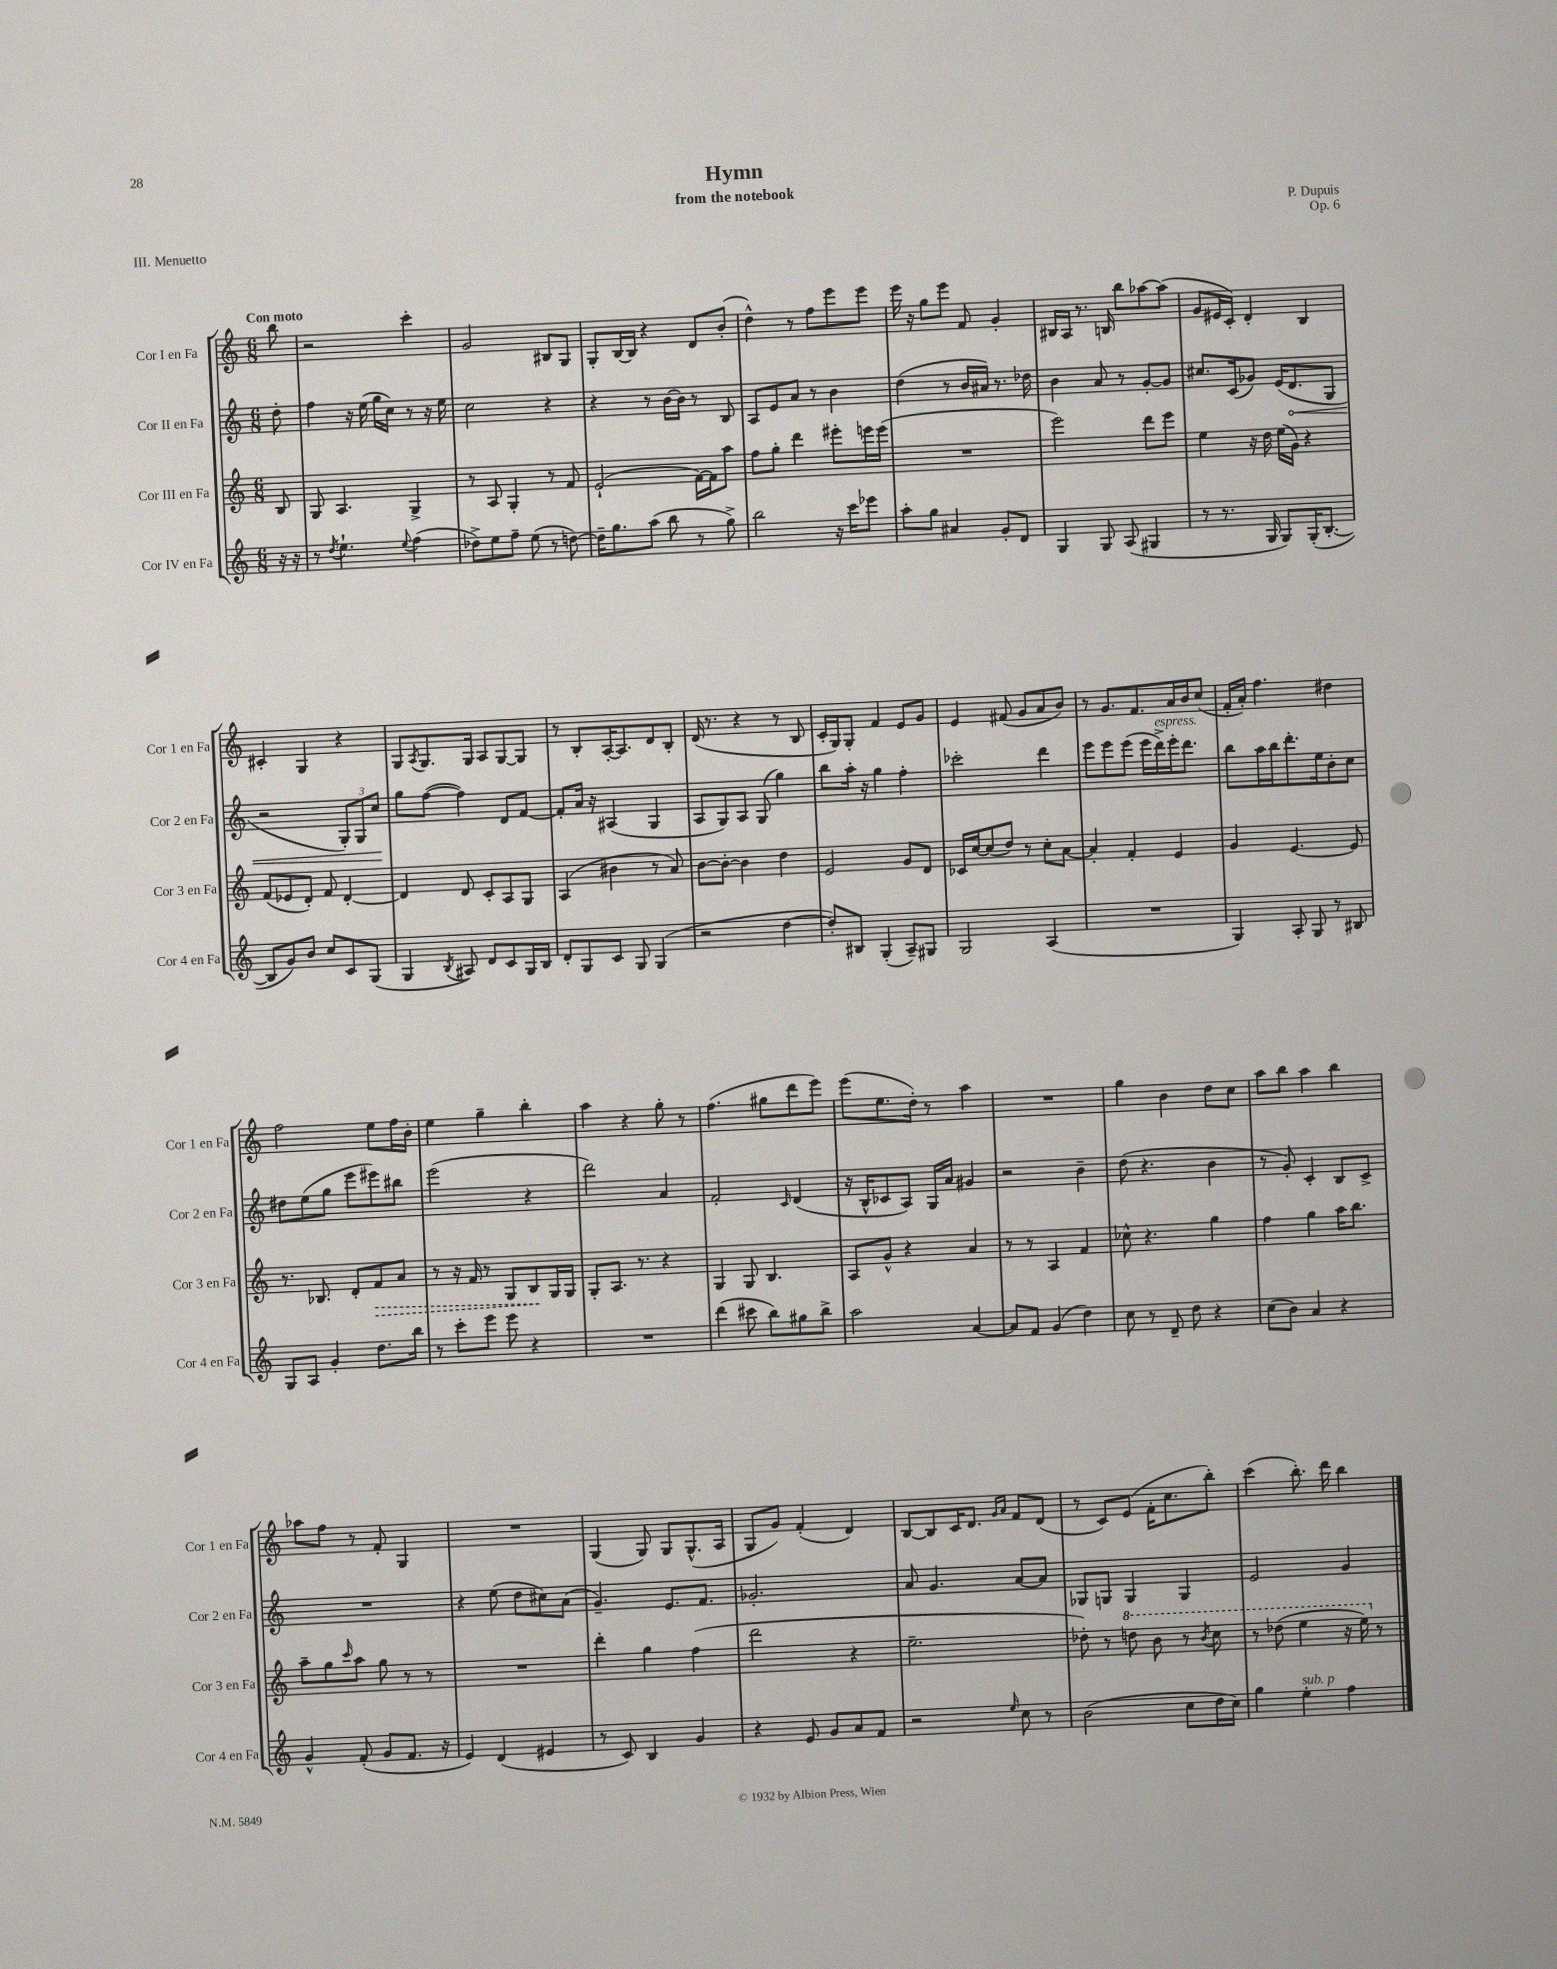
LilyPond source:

\header { title = "Hymn" composer = "P. Dupuis" subtitle = "from the notebook" opus = "Op. 6" piece = "III. Menuetto" }
<<
\new StaffGroup <<
\new Staff = "s0" \with { instrumentName = "Cor I en Fa" shortInstrumentName = "Cor 1 en Fa" } {
    \clef treble \key c \major \numericTimeSignature \time 6/8 \partial 8 \tempo "Con moto"
    b''8 |
    r2 c'''4-. |
    g'2 bis8 g8 |
    g8-. b16~ b16 r4 d'8 b'8-.( |
    d''4-^) r8 f''8 e'''8 e'''8 |
    e'''16 r16 g''8 e'''8 f'8 g'4-. |
    bis16 a16 r8. b16 b''8 aes''8~ aes''8( |
    g'8 eis'16 c'16-.) d'4-. b4 |
    cis'4-. g4 r4 |
    g8 \acciaccatura { a8 } g8. g16 a8 g8~ g8 |
    r8 b8-. a16~-. a8. d'8 b8-. |
    d'16( r8. r4 r8 b8 |
    c'16-. g16) g8-. f'4 e'8 g'8 |
    e'4 fis'8( g'8 a'8 b'8) |
    r8 g'8. f'8. a'16 b'16 c''8( |
    f'16-. a'16-.) f''4. dis''4 |
    f''2 e''8 f''16 b'16-. |
    e''4 g''4-- b''4-. |
    a''4 r4 g''8-. r8 |
    f''4.( gis''8 d'''8 e'''8) |
    e'''8( e''8. d''16-.) r8 a''4 |
    R2. |
    g''4 b'4 d''8 c''8 |
    a''8 b''8 a''4 b''4 |
    aes''8 f''8 r8 f'8-. g4 |
    R2. |
    g4( g8) g8 g8.-^( a16 |
    g8 g'8) f'4-.( d'4) |
    b8~ b8 c'16 d'8. \grace { g'16 a'16 } f'8 d'8( |
    r8 c'8) e'8( f'16-. c''8. b''8-.) |
    c'''4( b''8.-.) d'''16 b''4 \bar "|." |
}
\new Staff = "s1" \with { instrumentName = "Cor II en Fa" shortInstrumentName = "Cor 2 en Fa" } {
    \clef treble \key c \major \numericTimeSignature \time 6/8 \partial 8
    d''8-. |
    f''4 r16 e''16( g''16 c''16) r8 r16 e''16 |
    c''2 r4 |
    r4 r8 b'16~ b'16 r8 b8 |
    a8 e'8 a'8 r8 b'4 |
    d''4( r8 b'16 ais'16) r8. des''16 |
    b'4 a'8 r8 g'8~-. g'8 |
    cis''8. c'16( ges'8) e'16( \once \override Hairpin.circled-tip = ##t d'8.\< g8 |
    r2 \tuplet 3/2 { g8-.) g8 c''8\! } |
    g''8 f''8~( f''4) d'8 f'8~ |
    f'8-. a'16 r16 ais4( g4 |
    a8 g8) a8 g8( g''4) |
    b''8 a''16-. r16 g''4 f''4-. |
    ces'''2-. d'''4 |
    e'''8 e'''8 e'''8( e'''16 d'''16->^\markup { \italic "espress." }) e'''16-. d'''8. |
    b''8 a''16 b''16 d'''8.-. e''16 b'8-. c''8 |
    dis''8 e''8( g''8 e'''8 eis'''8) bis''8 |
    e'''2( r4 |
    d'''2) a'4 |
    f'2-. \grace { c'16 } d'4( |
    r16 b16-^ ces'8 a8) g16 a'16 gis'4 |
    r2 b'4-- |
    d''8( r4. b'4 |
    r8 g'8-.) c'4-. b8 c'8-> |
    R2. |
    r4 e''8( d''8 cis''8) a'8( |
    g'4.--) e'8. f'8. |
    ges'2.-. |
    a'8 g'4. a'8~ a'8 |
    ges8 g8 g4 g4 |
    e'2 g'4 \bar "|." |
}
\new Staff = "s2" \with { instrumentName = "Cor III en Fa" shortInstrumentName = "Cor 3 en Fa" } {
    \clef treble \key c \major \numericTimeSignature \time 6/8 \partial 8
    b8 |
    g8 a4. g4-> |
    r8 a8 g4-. r8 f'8 |
    e'2-!( f'16~) f'16 a''8 |
    f''8 g''8-. d'''4 eis'''8-. e'''16 e'''16( |
    R2. |
    e'''2) d'''8 e'''8 |
    e''4 r16 d''16 e''16( g'16) r4 |
    f'8( ees'8 d'8-.) f'8 d'4~-. |
    d'4 d'8 c'8-. a8 g8 |
    a4( bis'4 r8 a'8) |
    b'8~ b'8~-. b'4 d''4 |
    e'2 g'8 d'8 |
    ces'16 c''16~ c''8( d''8) r8 c''8-. a'8~ |
    a'4-. f'4-. e'4 |
    g'4 e'4.~ e'8 |
    r8. bes8. d'8-. \once \override Hairpin.style = #'dashed-line f'8\> a'8 |
    r8 r16 f'16 r8 g8 b8\! g16 g16 |
    g8-. a8. r8. r4 |
    g4 g8 b4. |
    a8 g'8-^ r4 a'4 |
    r8 r8 a4 f'4 |
    ces''8-^ r4. g''4 |
    f''4 g''4 a''16 b''8. |
    a''8-- g''8 \grace { c'''16 } a''8 g''8 r8 r8 |
    R2. |
    d'''4-. g''4 f''4( |
    d'''2 r4 |
    e''2.-- |
    des''8-.) r8 \ottava #1 d'''!8 b''8 r8 \acciaccatura { b''8 } c'''8 |
    r8 des'''8( e'''4 r16 e'''16) \ottava #0 r8 \bar "|." |
}
\new Staff = "s3" \with { instrumentName = "Cor IV en Fa" shortInstrumentName = "Cor 4 en Fa" } {
    \clef treble \key c \major \numericTimeSignature \time 6/8 \partial 8
    r16 r16 |
    r8 \acciaccatura { d''8 } e''4.-! \appoggiatura { e''8 } f''4( |
    des''8->) e''8 f''8-- e''8( r8 d''8~) |
    d''16-- g''8. a''8( b''8 r8 g''8->) |
    b''2 r16 c'''16 ees'''8 |
    a''8-. g''8 ais'4 g'8-. d'8 |
    g4 g8 a8( gis4 |
    r8 r8. g16 g8) g16-.( b8.~-. |
    b8 g'8) b'8 c''8 c'8 g8( |
    g4 \acciaccatura { b8 } ais8) d'8 c'8 g16 b16 |
    d'8-. g8 c'8 g8 g4( |
    r2 d''4~ |
    d''8-.) bis8 g4-.( a8--) gis8 |
    g2 a4( |
    R2. |
    g4) a8-. g8 r8 bis8 |
    g8 a8 g'4-. d''8. b''16 |
    r8 c'''8-. e'''8 e'''8 r4 |
    R2. |
    d'''4( cis'''8 b''8) gis''8 b''8-> |
    a''2 a'4~ |
    a'8 f'8 g'4( d''4) |
    c''8 r8 d'8-- d''8 r4 |
    c''8( b'8) a'4 r4 |
    g'4-^ f'8-.( g'8 f'8. r16 |
    e'4) d'4( eis'4 |
    r8 c'8) b4 g'4 |
    r4 e'8 g'8 a'8 f'8 |
    r2 \grace { e''16 } c''8 r8 |
    b'2( c''8 d''16 c''16) |
    g''4 e''4-.^\markup { \italic "sub. p" } f''4 \bar "|." |
}
>>
>>
\layout { \context { \Score \remove "Bar_number_engraver" } }
